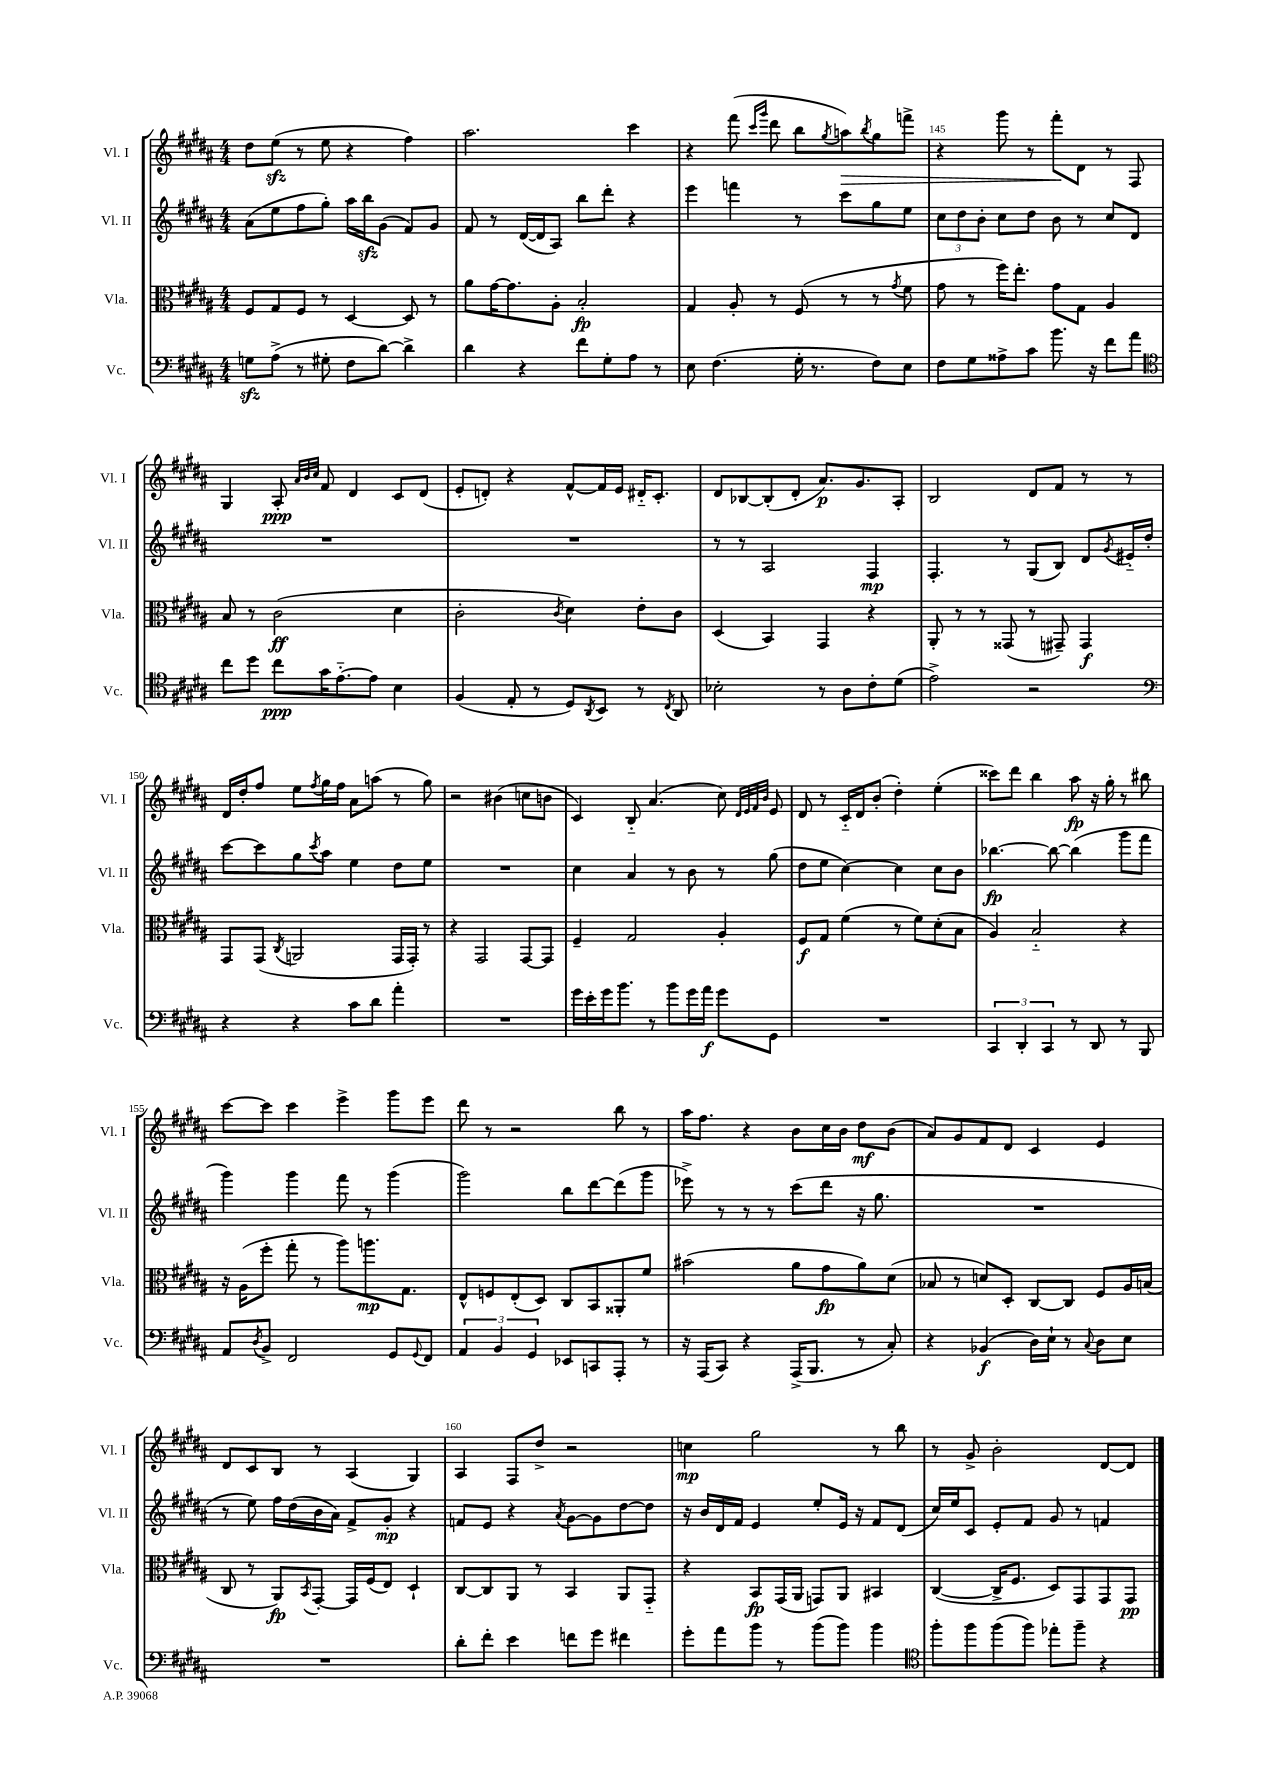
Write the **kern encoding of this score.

**kern	**dynam	**kern	**dynam	**kern	**dynam	**kern	**dynam
*part4	*part4	*part3	*part3	*part2	*part2	*part1	*part1
*staff4	*staff4	*staff3	*staff3	*staff2	*staff2	*staff1	*staff1
*I"Vc.	*	*I"Vla.	*	*I"Vl. II	*	*I"Vl. I	*
*I'Vc.	*	*I'Vla.	*	*I'Vl. II	*	*I'Vl. I	*
*clefF4	*	*clefC3	*	*clefG2	*	*clefG2	*
*k[f#c#g#d#a#]	*	*k[f#c#g#d#a#]	*	*k[f#c#g#d#a#]	*	*k[f#c#g#d#a#]	*
*M4/4	*	*M4/4	*	*M4/4	*	*M4/4	*
=142	=142	=142	=142	=142	=142	=142	=142
8Gnzz\L	.	8F#/L	.	(8a#\L	.	8dd#\L	.
(8A#^\J	.	8G#/	.	8ee\	.	(8eezz\J	.
8r	.	8F#/J	.	8ff#\	.	8r	.
8G#X'\	.	8r	.	8gg#'\J)	.	8ee\	.
8F#\L	.	[4D#/	.	16aa#\LL	.	4r	.
.	.	.	.	16bbzz\J	.	.	.
[8d#\J)	.	.	.	(8g#\J	.	.	.
4d#^\]	.	8D#/]	.	8f#/L)	.	4ff#\)	.
.	.	8r	.	8g#/J	.	.	.
=143	=143	=143	=143	=143	=143	=143	=143
4d#\	.	8a#\L	.	8f#/	.	2.aa#\	.
.	.	[16g#\K	.	8r	.	.	.
.	.	8.g#\]	.	.	.	.	.
4r	.	.	.	([16d#/LL	.	.	.
.	.	.	.	16d#/J]	.	.	.
.	.	8A#'\J	.	8A#/J)	.	.	.
8f#\L	.	2B'/	fp	8bb\L	.	.	.
8G#'\	.	.	.	8ddd#'\J	.	.	.
8A#\J	.	.	.	4r	.	4ccc#\	.
8r	.	.	.	.	.	.	.
=144	=144	=144	=144	=144	=144	=144	=144
8E\	.	4G#/	.	4eee\	.	4r	.
(4.F#\	.	.	.	.	.	.	.
.	.	8A#'/	.	4fffn\	.	(8fff#\	.
.	.	.	.	.	.	16qqccc#/LL	.
.	.	.	.	.	.	16qqggg#/JJ	.
.	.	8r	.	.	.	8ddd#\	.
16G#'\	.	(8F#/	.	8r	.	8bb\L	.
8.r	.	.	.	.	.	.	.
.	.	.	.	.	.	8qgg#/	.
!	!	!	!	!	!	!	!LO:HP:b
.	.	8r	.	8ccc#\L	.	8aan\)	>
.	.	.	.	.	.	8qbb/	.
8F#\L)	.	8r	.	8gg#\	.	8gg#\	.
.	.	8qg#/	.	.	.	.	.
8E\J	.	8f#\	.	8ee\J	.	8fffn^\J	.
=145	=145	=145	=145	=145	=145	=145	=145
8F#\L	.	8g#\	.	12cc#\L	.	4r	.
.	.	.	.	12dd#\	.	.	.
8G#\	.	8r	.	.	.	.	.
.	.	.	.	12b'\J	.	.	.
8A##X^\	.	16ff#\KL)	.	8cc#\L	.	8ggg#\	.
.	.	8.ee'\J	.	.	.	.	.
8c#\J	.	.	.	8dd#\J	.	8r	.
8.b\	.	8g#\L	.	8b\	.	8fff#'\L	.
.	.	8G#\J	.	8r	.	8d#\J	]
16r	.	.	.	.	.	.	.
8f#\L	.	4A#/	.	8cc#/L	.	8r	.
8a#\J	.	.	.	8d#/J	.	8F#/	.
!!LO:LB:g=z
=146	=146	=146	=146	=146	=146	=146	=146
*clefC4	*	*	*	*	*	*	*
8cc#\L	.	8B/	.	1r	.	4G#/	.
8dd#\J	.	8r	.	.	.	.	.
8cc#\L	ppp	(2c#\	ff	.	.	8A#'/	ppp
.	.	.	.	.	.	32qqa#/LLL	.
.	.	.	.	.	.	32qqb/	.
.	.	.	.	.	.	32qqcc#/JJJ	.
16g#\K	.	.	.	.	.	8f#/	.
[8.e\	.	.	.	.	.	.	.
.	.	.	.	.	.	4d#/	.
8e\J]	.	.	.	.	.	.	.
4B\	.	4d#\	.	.	.	8c#/L	.
.	.	.	.	.	.	(8d#/J	.
=147	=147	=147	=147	=147	=147	=147	=147
(4F#/	.	2c#'\	.	1r	.	8e'/L	.
.	.	.	.	.	.	8dn'/J)	.
8E'/	.	.	.	.	.	4r	.
8r	.	.	.	.	.	.	.
.	.	8qc#/	.	.	.	.	.
8D#/L)	.	4d#\)	.	.	.	[8f#^^/L	.
8qAA#/	.	.	.	.	.	.	.
8BB/J	.	.	.	.	.	16f#/L]	.
.	.	.	.	.	.	16e/JJ	.
8r	.	8e'\L	.	.	.	16d#X/KL	.
.	.	.	.	.	.	8.c#'/J	.
8qC#/	.	.	.	.	.	.	.
8AA#/	.	8c#\J	.	.	.	.	.
=148	=148	=148	=148	=148	=148	=148	=148
2B-X'\	.	(4D#/	.	8r	.	8d#/L	.
.	.	.	.	8r	.	[8B-X/	.
.	.	4BB/)	.	2A#/	.	(8B-'/]	.
.	.	.	.	.	.	8d#'/J	.
8r	.	4GG#/	.	.	.	8.a#/L)	p
8A#\L	.	.	.	.	.	.	.
.	.	.	.	.	.	8.g#/	.
8c#'\	.	4r	.	4F#/	mp	.	.
(8d#\J	.	.	.	.	.	8A#'/J	.
=149	=149	=149	=149	=149	=149	=149	=149
2e^\)	.	8AA#'/	.	4.F#'/	.	2B/	.
.	.	8r	.	.	.	.	.
.	.	8r	.	.	.	.	.
.	.	(8GG##X/	.	8r	.	.	.
2r	.	8r	.	(8G#/L	.	8d#/L	.
.	.	8GG#X~/)	.	8B/J)	.	8f#/J	.
.	.	4GG#/	f	8d#/L	.	8r	.
.	.	.	.	8qg#/	.	.	.
.	.	.	.	16e#X/L	.	8r	.
.	.	.	.	16dd#'/JJ	.	.	.
!!LO:LB:g=z
=150	=150	=150	=150	=150	=150	=150	=150
*clefF4	*	*	*	*	*	*	*
4r	.	8GG#/L	.	[8ccc#\L	.	16d#/LL	.
.	.	.	.	.	.	16dd#'/J	.
.	.	(8GG#/J	.	8ccc#\]	.	8ff#/J	.
.	.	8qC#/	.	.	.	.	.
4r	.	2AAn/	.	8gg#\	.	8ee\L	.
.	.	.	.	8qccc#/	.	8qff#/	.
.	.	.	.	8aa#\J	.	16gg#\L	.
.	.	.	.	.	.	16ff#\JJ	.
8c#\L	.	.	.	4ee\	.	8a#\L	.
8d#\J	.	.	.	.	.	(8aan\J	.
4a#'\	.	16GG#/LL	.	8dd#\L	.	8r	.
.	.	16GG#'/JJ)	.	.	.	.	.
.	.	8r	.	8ee\J	.	8gg#\)	.
=151	=151	=151	=151	=151	=151	=151	=151
1r	.	4r	.	1r	.	2r	.
.	.	2GG#/	.	.	.	.	.
.	.	.	.	.	.	(4b#X\	.
.	.	[8GG#/L	.	.	.	8ccn\L	.
.	.	8GG#/J]	.	.	.	8bn\J	.
=152	=152	=152	=152	=152	=152	=152	=152
16g#\LL	.	4F#~/	.	4cc#\	.	4c#/)	.
16e'\	.	.	.	.	.	.	.
16g#\J	.	.	.	.	.	.	.
8.b\J	.	.	.	.	.	.	.
.	.	2G#/	.	4a#/	.	8B/	.
8r	.	.	.	.	.	(4.a#/	.
8b\L	.	.	.	8r	.	.	.
16g#\L	.	.	.	8b\	.	.	.
16a#\JJ	f	.	.	.	.	.	.
8g#\L	.	4A#'/	.	8r	.	8cc#\)	.
.	.	.	.	.	.	32qqd#/LLL	.
.	.	.	.	.	.	32qqe/	.
.	.	.	.	.	.	32qqf#/	.
.	.	.	.	.	.	32qqb/JJJ	.
8GG#\J	.	.	.	(8gg#\	.	8e/	.
=153	=153	=153	=153	=153	=153	=153	=153
1r	.	8F#/L	f	8dd#\L	.	8d#/	.
.	.	8G#/J	.	8ee\J	.	8r	.
.	.	(4f#\	.	[4cc#\)	.	16c#/LL	.
.	.	.	.	.	.	16d#/J	.
.	.	.	.	.	.	(8b'/J	.
.	.	8r	.	4cc#\]	.	4dd#'\)	.
.	.	8f#\L)	.	.	.	.	.
.	.	(8d#'\	.	8cc#\L	.	(4ee'\	.
.	.	8B\J	.	8b\J	.	.	.
=154	=154	=154	=154	=154	=154	=154	=154
6CC#/	.	4A#/)	.	[4.bb-X\	fp	8ccc##X\L)	.
.	.	.	.	.	.	8ddd#\J	.
6DD#'/	.	.	.	.	.	.	.
.	.	2B/	.	.	.	4bb\	.
6CC#/	.	.	.	.	.	.	.
.	.	.	.	8bb-\_	.	.	.
8r	.	.	.	(4bb-\]	.	8aa#\	fp
8DD#/	.	.	.	.	.	16r	.
.	.	.	.	.	.	16gg#'\	.
8r	.	4r	.	8ggg#\L	.	8r	.
8BBB/	.	.	.	8fff#\J	.	8bb#X\	.
!!LO:LB:g=z
=155	=155	=155	=155	=155	=155	=155	=155
8AA#/L	.	16r	.	4ggg#\)	.	[8ccc#\L	.
.	.	(16A#\KL	.	.	.	.	.
8qD#/	.	.	.	.	.	.	.
8BB^/J	.	8ff#'\J	.	.	.	8ccc#\J]	.
2FF#/	.	8gg#'\	.	4ggg#\	.	4ccc#\	.
.	.	8r	.	.	.	.	.
.	.	8aa#\L)	.	8fff#\	.	4eee^\	.
.	.	8.aan\	mp	8r	.	.	.
8GG#/L	.	.	.	(4ggg#\	.	8ggg#\L	.
.	.	8.G#\J	.	.	.	.	.
8qqGG#/	.	.	.	.	.	.	.
8FF#/J	.	.	.	.	.	8eee\J	.
=156	=156	=156	=156	=156	=156	=156	=156
6AA#/	.	8E^^/L	.	2ggg#\)	.	8ddd#\	.
.	.	8Fn/	.	.	.	8r	.
6BB/	.	.	.	.	.	.	.
.	.	(8E'/	.	.	.	2r	.
6GG#/	.	.	.	.	.	.	.
.	.	8D#/J)	.	.	.	.	.
8EE-X/L	.	8C#/L	.	8bb\L	.	.	.
8CCn/	.	8BB/	.	[8ddd#\	.	.	.
8AAA#'/J	.	8AA##X'/	.	(8ddd#\]	.	8bb\	.
8r	.	8f#/J	.	8ggg#\J	.	8r	.
=157	=157	=157	=157	=157	=157	=157	=157
16r	.	(2b#X\	.	8eee-X^\)	.	16aa#\KL	.
(16AAA#/KL	.	.	.	.	.	8.ff#\J	.
8CC#/J)	.	.	.	8r	.	.	.
4r	.	.	.	8r	.	4r	.
.	.	.	.	8r	.	.	.
(16AAA#^/KL	.	8a#\L	.	(8ccc#\L	.	8b\L	.
8.BBB/J	.	.	.	.	.	.	.
.	.	8g#\	fp	8ddd#\J	.	16cc#\L	.
.	.	.	.	.	.	16b\JJ	.
8r	.	8a#\)	.	16r	.	8dd#\L	mf
.	.	.	.	8.gg#\	.	.	.
8C#'/)	.	(8d#\J	.	.	.	(8b\J	.
=158	=158	=158	=158	=158	=158	=158	=158
4r	.	8B-X/	.	1r	.	8a#/L)	.
.	.	8r	.	.	.	8g#/	.
(4BB-X/	f	8dn/L)	.	.	.	8f#/	.
.	.	8D#'/J	.	.	.	8d#/J	.
16D#\LL)	.	[8C#/L	.	.	.	4c#/	.
16E`\JJ	.	.	.	.	.	.	.
8r	.	8C#/J]	.	.	.	.	.
8qqC#/	.	.	.	.	.	.	.
8D#\L	.	8F#/L	.	.	.	4e/	.
8E\J	.	16A#/L	.	.	.	.	.
.	.	(16Bn/JJ	.	.	.	.	.
!!LO:LB:g=z
=159	=159	=159	=159	=159	=159	=159	=159
1r	.	8C#/	.	8r	.	8d#/L	.
.	.	8r	.	8ee\)	.	8c#/	.
.	.	8AA#/L)	fp	16ff#\LL	.	8B/J	.
.	.	.	.	(16dd#\	.	.	.
.	.	8qBB/	.	.	.	.	.
.	.	[8GG#'/J	.	16b\	.	8r	.
.	.	.	.	16a#\JJ)	.	.	.
.	.	16GG#/LL]	.	8f#^/L	.	(4A#/	.
.	.	(16F#/J	.	.	.	.	.
.	.	8E/J)	.	8g#'/J	mp	.	.
.	.	4D#`/	.	4r	.	4G#/)	.
=160	=160	=160	=160	=160	=160	=160	=160
8d#'\L	.	[8C#/L	.	8fn/L	.	4A#/	.
8f#'\J	.	8C#/]	.	8e/J	.	.	.
4e\	.	8AA#/J	.	4r	.	8F#/L	.
.	.	8r	.	.	.	8dd#^/J	.
.	.	.	.	8qa#/	.	.	.
8fn\L	.	4BB/	.	[8g#\L	.	2r	.
8g#\J	.	.	.	8g#\]	.	.	.
4f#X\	.	8AA#/L	.	[8dd#\	.	.	.
.	.	8GG#/J	.	8dd#\J]	.	.	.
=161	=161	=161	=161	=161	=161	=161	=161
8g#'\L	.	4r	.	16r	.	4ccn\	mp
.	.	.	.	16b/LL	.	.	.
8a#\	.	.	.	16d#/	.	.	.
.	.	.	.	16f#/JJ	.	.	.
8b\J	.	8BB/L	fp	4e/	.	2gg#\	.
8r	.	(16GG#/L	.	.	.	.	.
.	.	16AA#/JJ	.	.	.	.	.
(8b\L	.	8GGn/L)	.	8ee'/L	.	.	.
8b\J)	.	8AA#/J	.	16e/Jk	.	.	.
.	.	.	.	16r	.	.	.
4b\	.	4BB#X/	.	8f#/L	.	8r	.
.	.	.	.	(8d#/J	.	8bb\	.
=162	=162	=162	=162	=162	=162	=162	=162
*clefC4	*	*	*	*	*	*	*
8ff#'\L	.	([4C#/	.	16cc#/LL)	.	8r	.
.	.	.	.	16ee/J	.	.	.
8ff#\	.	.	.	8c#/J	.	8g#^/	.
(8ff#\	.	16C#^/KL]	.	8e'/L	.	2b'\	.
.	.	8.F#/J	.	.	.	.	.
8ff#\J)	.	.	.	8f#/J	.	.	.
8ee-X'\L	.	8D#/L)	.	8g#/	.	.	.
8ff#~\J	.	8GG#/	.	8r	.	.	.
4r	.	8GG#/	.	4fn/	.	[8d#/L	.
.	.	8GG#/J	pp	.	.	8d#/J]	.
==	==	==	==	==	==	==	==
*-	*-	*-	*-	*-	*-	*-	*-
